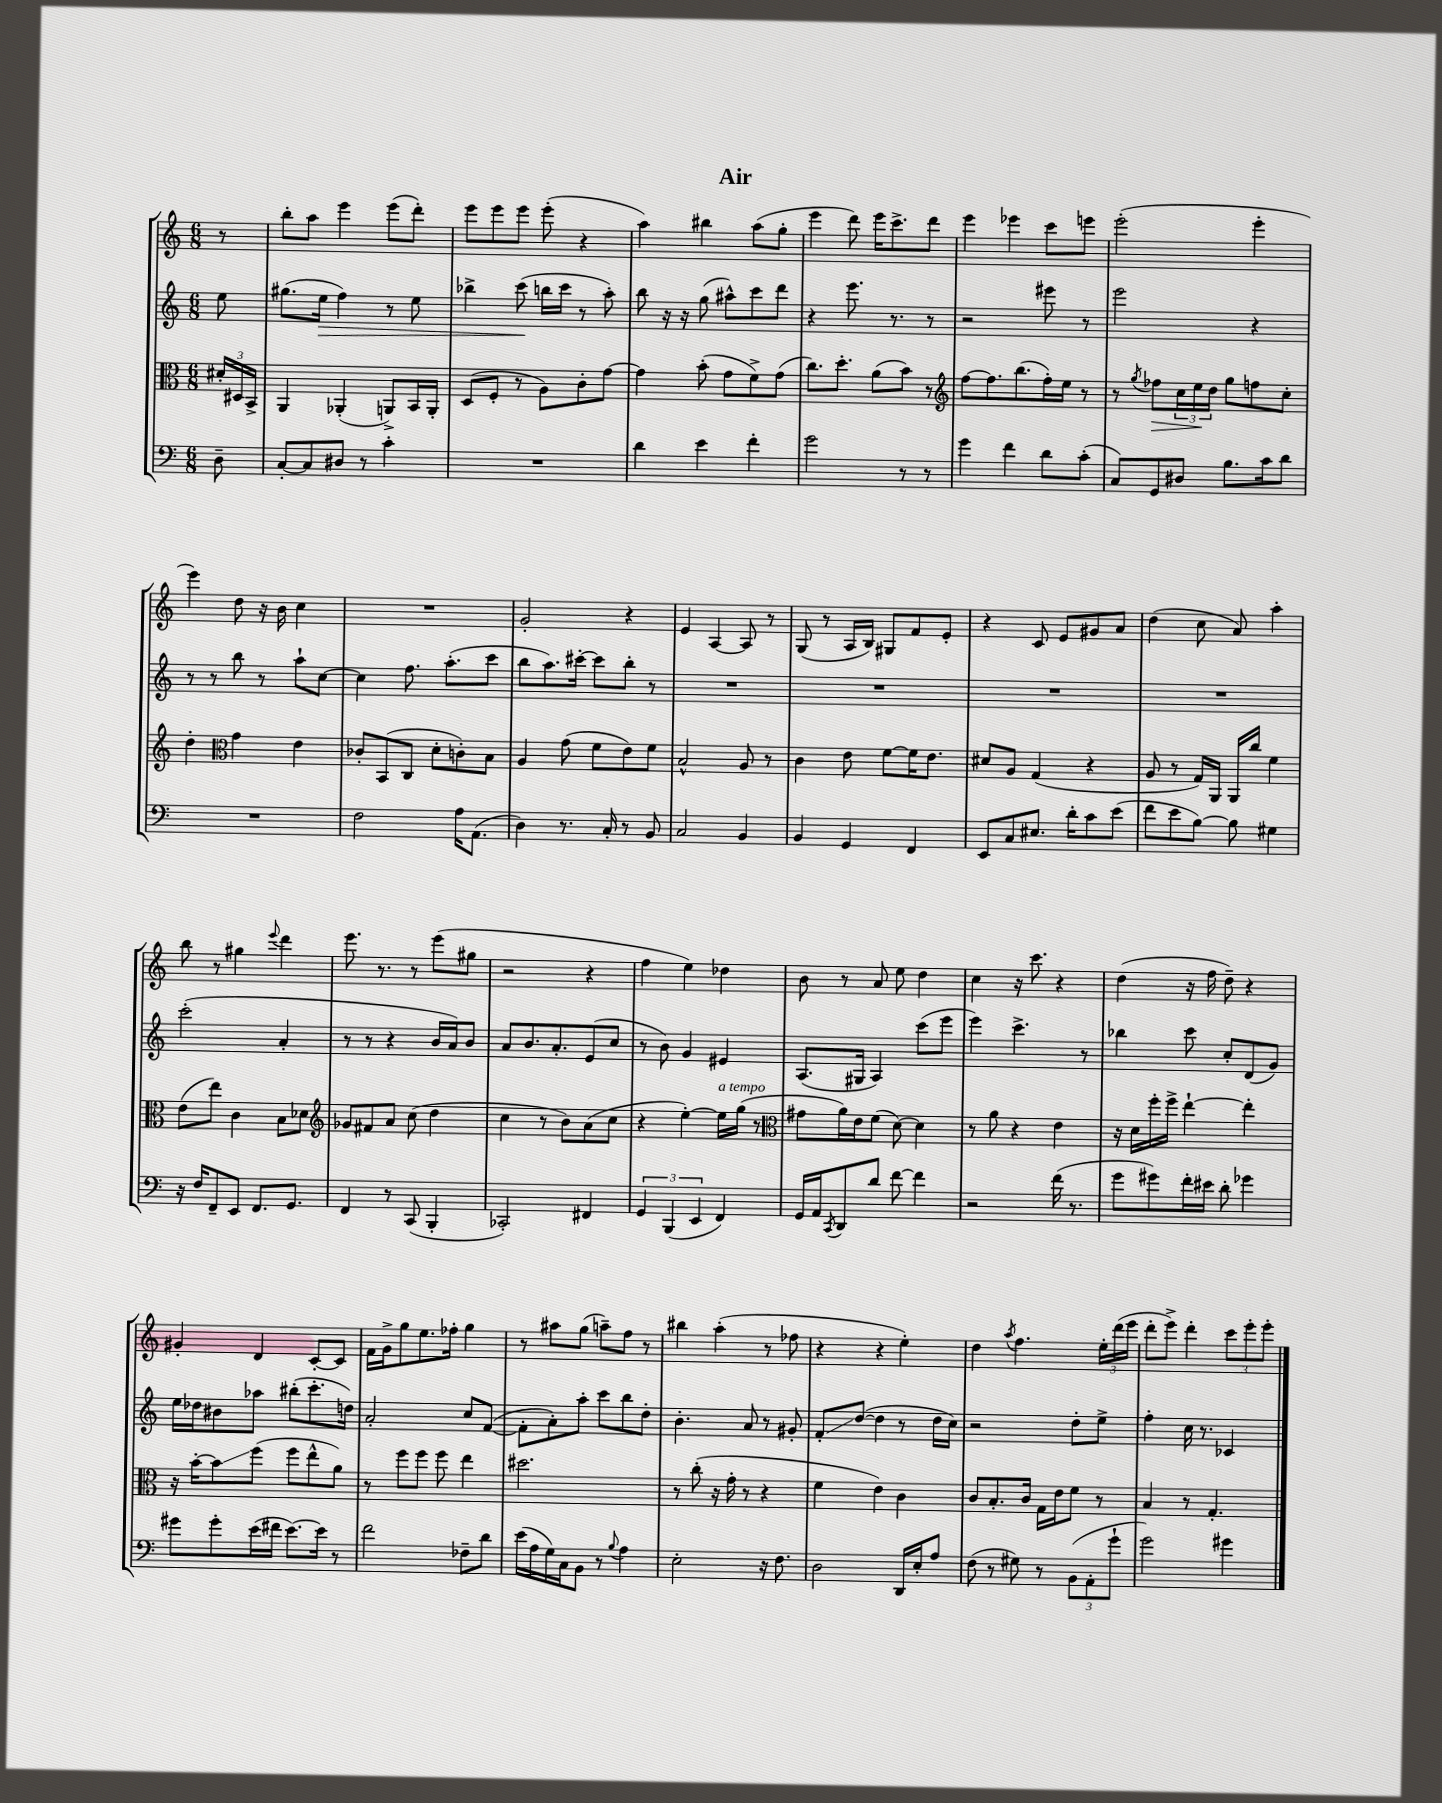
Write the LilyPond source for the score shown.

\header { title = "Air" }
<<
\new StaffGroup <<
\new Staff = "s0" {
    \clef treble \key c \major \numericTimeSignature \time 6/8 \partial 8
    r8 |
    b''8-. a''8 e'''4 e'''8( d'''8-.) |
    e'''8 e'''8 e'''8 e'''8-.( r4 |
    a''4) bis''4 a''8( g''8-. |
    e'''4 d'''8) e'''16 c'''8.-> d'''8 |
    e'''4 ees'''4 c'''8 e'''8 |
    e'''2-.( e'''4-. |
    e'''4) d''8 r16 b'16 c''4 |
    R2. |
    g'2-. r4 |
    e'4 a4~ a8 r8 |
    g8( r8 a16 b16) gis8 f'8 e'8-. |
    r4 c'8 e'8 gis'8 a'8 |
    d''4( c''8 a'8) a''4-. |
    b''8 r8 gis''4 \appoggiatura { e'''8 } d'''4 |
    e'''8. r8. r8 e'''8( gis''8 |
    r2 r4 |
    f''4 e''4) des''4 |
    b'8 r8 a'8 e''8 d''4 |
    c''4 r16 c'''8. r4 |
    d''4( r16 f''16 d''8--) r4 |
    gis'4-. d'4 c'8~-. c'8 |
    f'16 g'16-> g''8 e''8. fes''16-. g''4 |
    r8 ais''8 g''8( a''8--) f''8 r8 |
    bis''4 a''4-.( r8 fes''8 |
    r4 r4 e''4-.) |
    d''4 \acciaccatura { a''8 } f''4. \tuplet 3/2 { e''16-. d'''16( e'''16 } |
    d'''8-. e'''8->) d'''4-. \tuplet 3/2 { c'''8 e'''8-. e'''8-. } \bar "|." |
}
\new Staff = "s1" {
    \clef treble \key c \major \numericTimeSignature \time 6/8 \partial 8
    e''8 |
    gis''8.( e''16\> f''4) r8 e''8 |
    bes''4-> c'''8\!( b''16 c'''16 r8 a''8-.) |
    b''8 r16 r16 g''8( ais''8-^) c'''8 d'''8 |
    r4 e'''8. r8. r8 |
    r2 eis'''8 r8 |
    e'''2 r4 |
    r8 r8 b''8 r8 a''8-! c''8~ |
    c''4 f''8. a''8.-.( c'''8 |
    b''8 a''8.) cis'''16~-. cis'''8 b''8-. r8 |
    R2. |
    R2. |
    R2. |
    R2. |
    c'''2-.( a'4-. |
    r8 r8 r4 b'16 a'16) b'8 |
    a'8 b'8. a'8.-. e'8( c''8 |
    r8 b'8) g'4 eis'4 |
    a8.( gis16 a4) c'''8( e'''8 |
    e'''4) c'''4.-> r8 |
    bes''4 c'''8 c''8-. d'8( g'8) |
    e''16 des''16 bis'8 aes''8 bis''8-.( c'''8.-. d''16) |
    a'2-. c''8 f'8~( |
    f'8-. a'8-.) a''8-. c'''8 b''8 d''8-. |
    b'4.-. a'8 r8 gis'8-. |
    f'8-.\glissando d''8~( d''4 r8 d''16 c''16) |
    r2 d''8-. e''8-> |
    f''4-. c''16 r8. ces'4 \bar "|." |
}
\new Staff = "s2" {
    \clef alto \key c \major \numericTimeSignature \time 6/8 \partial 8
    \tuplet 3/2 { dis'16-. dis16 b,16-> } |
    a,4 aes,4-.( a,8->) b,16 a,16-. |
    d8( f8-. r8 a8) c'8-. g'8~ |
    g'4 b'8-.( g'8 f'8->) g'8( |
    c''8.) d''8.-. a'8( b'8) r8 |
    \clef treble f''8~ f''8. b''8.( f''16-.) e''16 r8 |
    r8 \acciaccatura { g''8 } fes''8\> \tuplet 3/2 { c''16 e''16\! d''16 } g''8 f''8 c''8-. |
    d''4-. \clef alto g'4 e'4 |
    ces'8-. b,8( c8 d'8-. c'8-.) b8 |
    a4 g'8( f'8 e'8) f'8 |
    b2-^ a8 r8 |
    c'4 e'8 f'8~ f'16 e'8. |
    dis'8 a8 g4( r4 |
    a8 r8 g16) a,16 a,16 c''16 f'4 |
    e'8( e''8) c'4 b8 des'8 |
    \clef treble ges'8 fis'8 a'8 c''8( d''4 |
    c''4 r8 b'8) a'8( c''8 |
    r4 e''4~-.) e''16^\markup { \italic "a tempo" } g''16( r8 |
    \clef alto gis'8 a'16) e'16 f'8( d'8~) d'4 |
    r8 a'8 r4 e'4 |
    r16 d'16 f''16-. f''16-> e''4~-! e''4-. |
    r16 b'16~-. b'8\glissando f''8( f''8 e''8-^ a'8) |
    r8 f''8 f''8 f''8 e''4 |
    dis''2. |
    r8 c''8-.( r16 g'16-. r8 r4 |
    f'4 e'4) c'4 |
    c'8 b8.-. c'16 g16 e'16 f'8 r8 |
    b4 r8 g4.-. \bar "|." |
}
\new Staff = "s3" {
    \clef bass \key c \major \numericTimeSignature \time 6/8 \partial 8
    d8-- |
    c8~-. c8 dis8 r8 c'4-. |
    R2. |
    d'4 e'4 f'4-. |
    g'2 r8 r8 |
    g'4 f'4 d'8 c'8-.( |
    c8) g,8 dis8 b8. c'16 d'8 |
    R2. |
    f2 a16 a,8.( |
    d4) r8. c16-. r8 b,8 |
    c2 b,4 |
    b,4 g,4 f,4 |
    e,8 c8 eis8. d'16-. c'8 e'8( |
    f'8 e'8 b8~) b8 gis4 |
    r16 f16 f,8-- e,8 f,8. g,8. |
    f,4 r8 c,8( b,,4-. |
    ces,2-.) fis,4 |
    \tuplet 3/2 { g,4 b,,4( e,4 } f,4) |
    g,16 a,16 \acciaccatura { c,8 } d,8 d'8 f'8~ f'4 |
    r2 f'16( r8. |
    g'8 gis'8) f'16-. eis'16 d'8-. ges'4 |
    gis'8 gis'8-. e'16( fis'16 e'8.~) e'16 r8 |
    f'2 fes8-- d'8 |
    e'16( a16 g16) c16 b,8 r8 \appoggiatura { b8 } a4 |
    e2-. r16 f8. |
    d2 d,16 e16-. a8 |
    f8( r8 gis8) r8 \tuplet 3/2 { b,8( a,8-. g'8-! } |
    g'2) gis'4 \bar "|." |
}
>>
>>
\layout { \context { \Score \remove "Bar_number_engraver" } }
